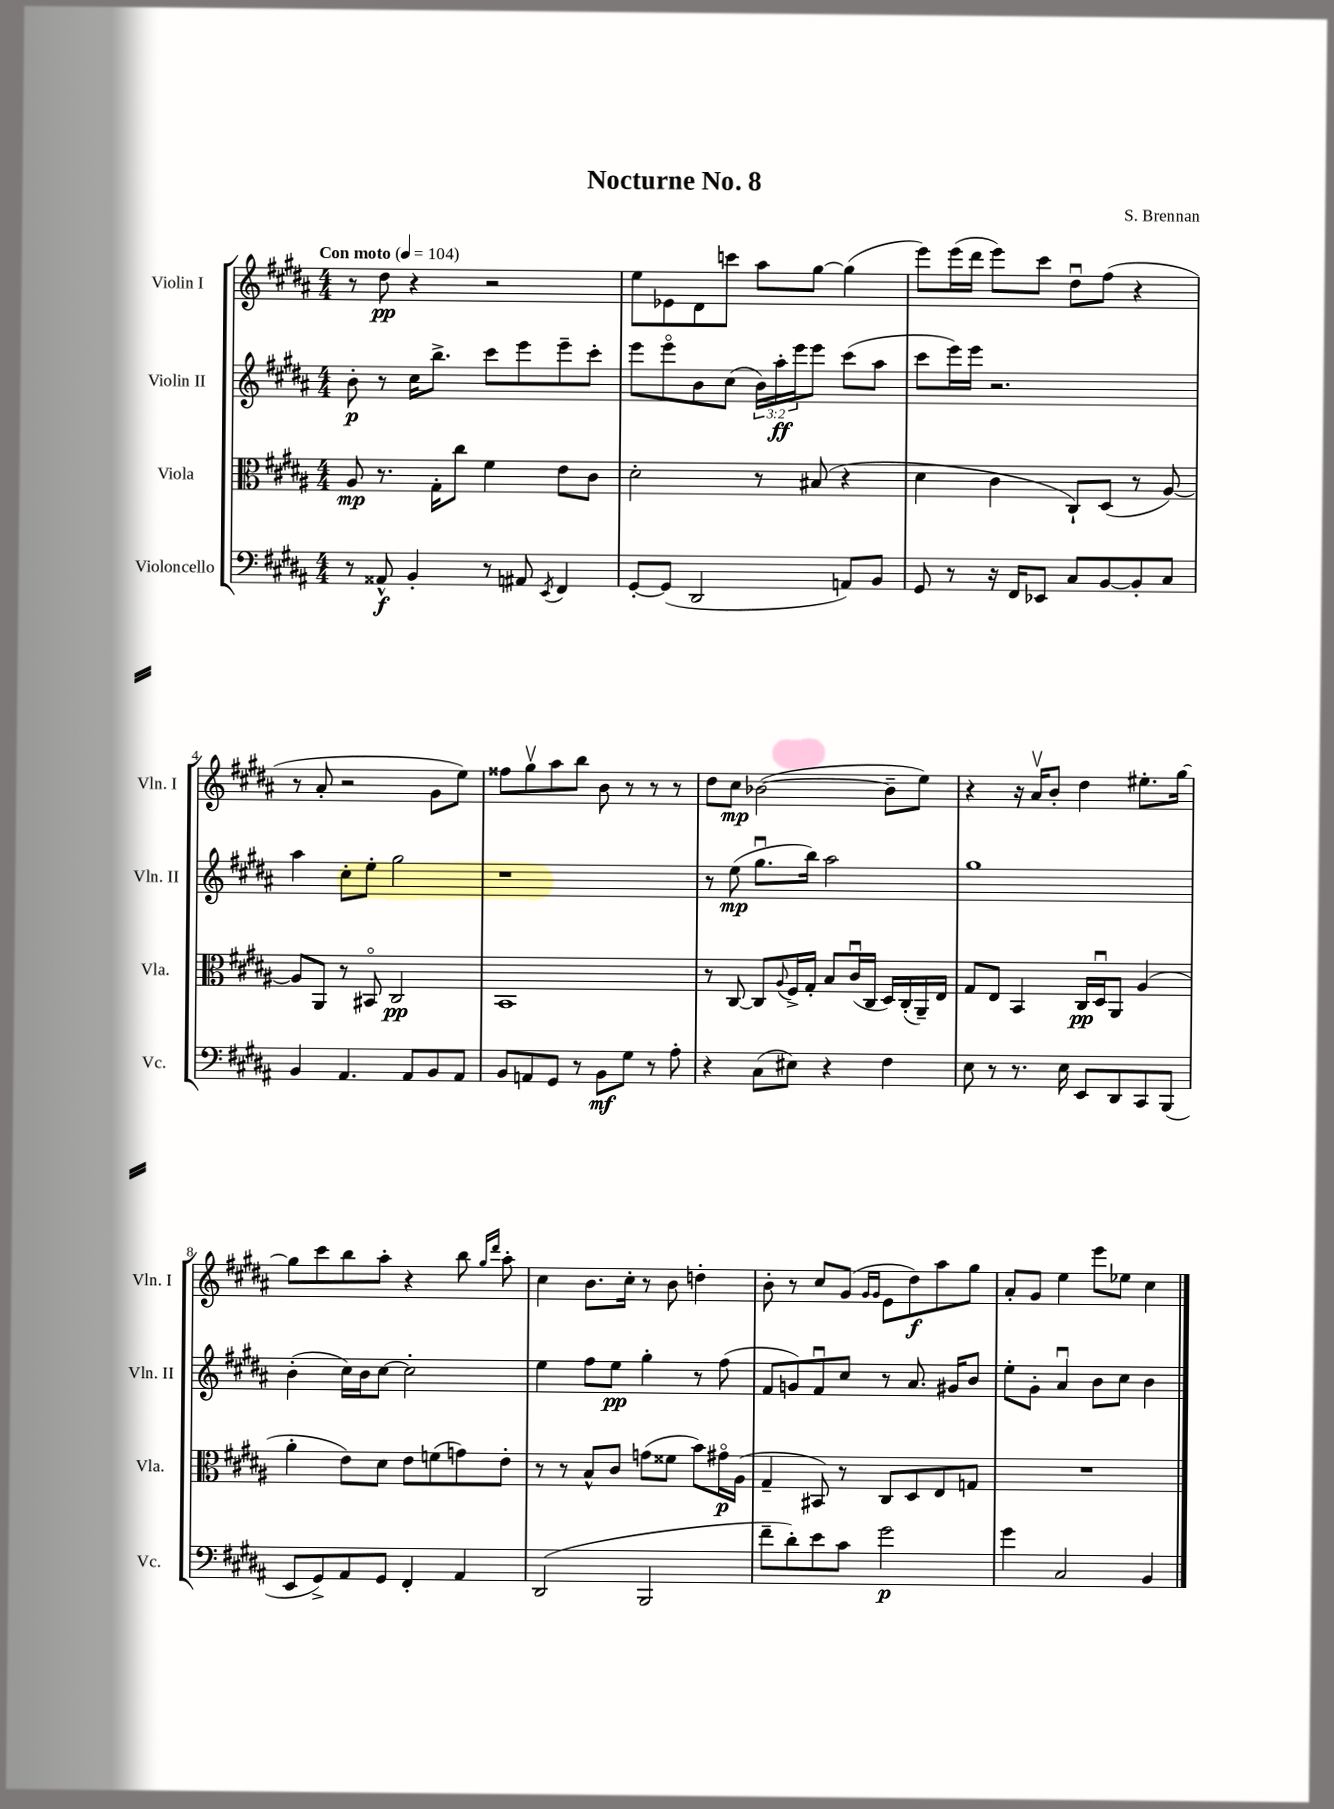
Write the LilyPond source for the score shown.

\header { title = "Nocturne No. 8" composer = "S. Brennan" }
<<
\new StaffGroup <<
\new Staff = "s0" \with { instrumentName = "Violin I" shortInstrumentName = "Vln. I" } {
    \clef treble \key b \major \numericTimeSignature \time 4/4 \tempo "Con moto" 4 = 104
    r8 dis''8\pp r4 r2 |
    e''8 ees'8 dis'8 c'''8 ais''8 gis''8~ gis''4( |
    e'''8) e'''16( dis'''16 e'''8) cis'''8 dis''8\downbow fis''8( r4 |
    r8 ais'8-. r2 gis'8 e''8) |
    fisis''8 gis''8\upbow ais''8 b''8 b'8 r8 r8 r8 |
    dis''8 cis''8\mp bes'2~( bes'8-- e''8) |
    r4 r16 ais'16\upbow b'8-. dis''4 eis''8.-. gis''16~ |
    gis''8 cis'''8 b''8 ais''8-. r4 b''8 \grace { gis''16 dis'''16 } ais''8-. |
    cis''4 b'8. cis''16-. r8 b'8 d''4-. |
    b'8-. r8 cis''8 gis'8( \grace { gis'16 gis'16 } e'8 dis''8\f) ais''8 gis''8 |
    ais'8-. gis'8 e''4 e'''8 ees''8 cis''4 \bar "|." |
}
\new Staff = "s1" \with { instrumentName = "Violin II" shortInstrumentName = "Vln. II" } {
    \clef treble \key b \major \numericTimeSignature \time 4/4 \override Staff.TupletNumber.text = #tuplet-number::calc-fraction-text
    b'8-.\p r8 cis''16 b''8.-> cis'''8 e'''8 e'''8-- cis'''8-. |
    e'''8 e'''8\flageolet b'8 cis''8( \tuplet 3/2 { b'16) ais''16-.\ff e'''16 } e'''8 cis'''8( ais''8 |
    cis'''8 e'''16) e'''16 r2. |
    ais''4 cis''8-. e''8-. gis''2 |
    r1 |
    r8 e''8\mp( gis''8.\downbow b''16) ais''2 |
    gis''1 |
    b'4-.( cis''16) b'16 cis''8~ cis''2-. |
    e''4 fis''8 e''8\pp gis''4-. r8 fis''8( |
    fis'8 g'8) fis'8\downbow cis''8 r8 ais'8. gis'16 b'8 |
    e''8-. gis'8-. ais'4\downbow b'8 cis''8 b'4 \bar "|." |
}
\new Staff = "s2" \with { instrumentName = "Viola" shortInstrumentName = "Vla." } {
    \clef alto \key b \major \numericTimeSignature \time 4/4
    ais8\mp r8. gis16-. cis''8 fis'4 e'8 cis'8 |
    dis'2-. r8 bis8( r4 |
    dis'4 cis'4 cis8-!) dis8( r8 ais8~) |
    ais8 ais,8 r8 bis,8\flageolet cis2\pp |
    b,1 |
    r8 cis8~ cis8 \appoggiatura { ais8 } fis16-> gis16-. b8 cis'16\downbow( cis16 dis16) cis16-.( ais,16--) e16 |
    gis8 e8 b,4 cis16\pp dis16\downbow ais,8 ais4( |
    ais'4-. e'8) dis'8 e'8 f'8( g'8) e'8-. |
    r8 r8 b8-^ cis'8 g'8( fisis'8 b'8) gis'16\flageolet\p ais16( |
    gis4-- bis,8) r8 cis8 dis8 e8 g8 |
    R1 \bar "|." |
}
\new Staff = "s3" \with { instrumentName = "Violoncello" shortInstrumentName = "Vc." } {
    \clef bass \key b \major \numericTimeSignature \time 4/4
    r8 aisis,8-^\f b,4-. r8 ais,8 \acciaccatura { e,8 } fis,4 |
    gis,8~-. gis,8( dis,2 a,8) b,8 |
    gis,8 r8 r16 fis,16 ees,8 cis8 b,8~ b,8-. cis8 |
    b,4 ais,4. ais,8 b,8 ais,8 |
    b,8 a,8 gis,8 r8 b,8\mf gis8 r8 ais8-. |
    r4 cis8( eis8) r4 fis4 |
    e8 r8 r8. e16 e,8 dis,8 cis,8 b,,8( |
    e,8 gis,8->) ais,8 gis,8 fis,4-. ais,4 |
    dis,2( b,,2 |
    fis'8-- dis'8-.) e'8 cis'8 gis'2\p |
    gis'4 cis2 b,4 \bar "|." |
}
>>
>>
